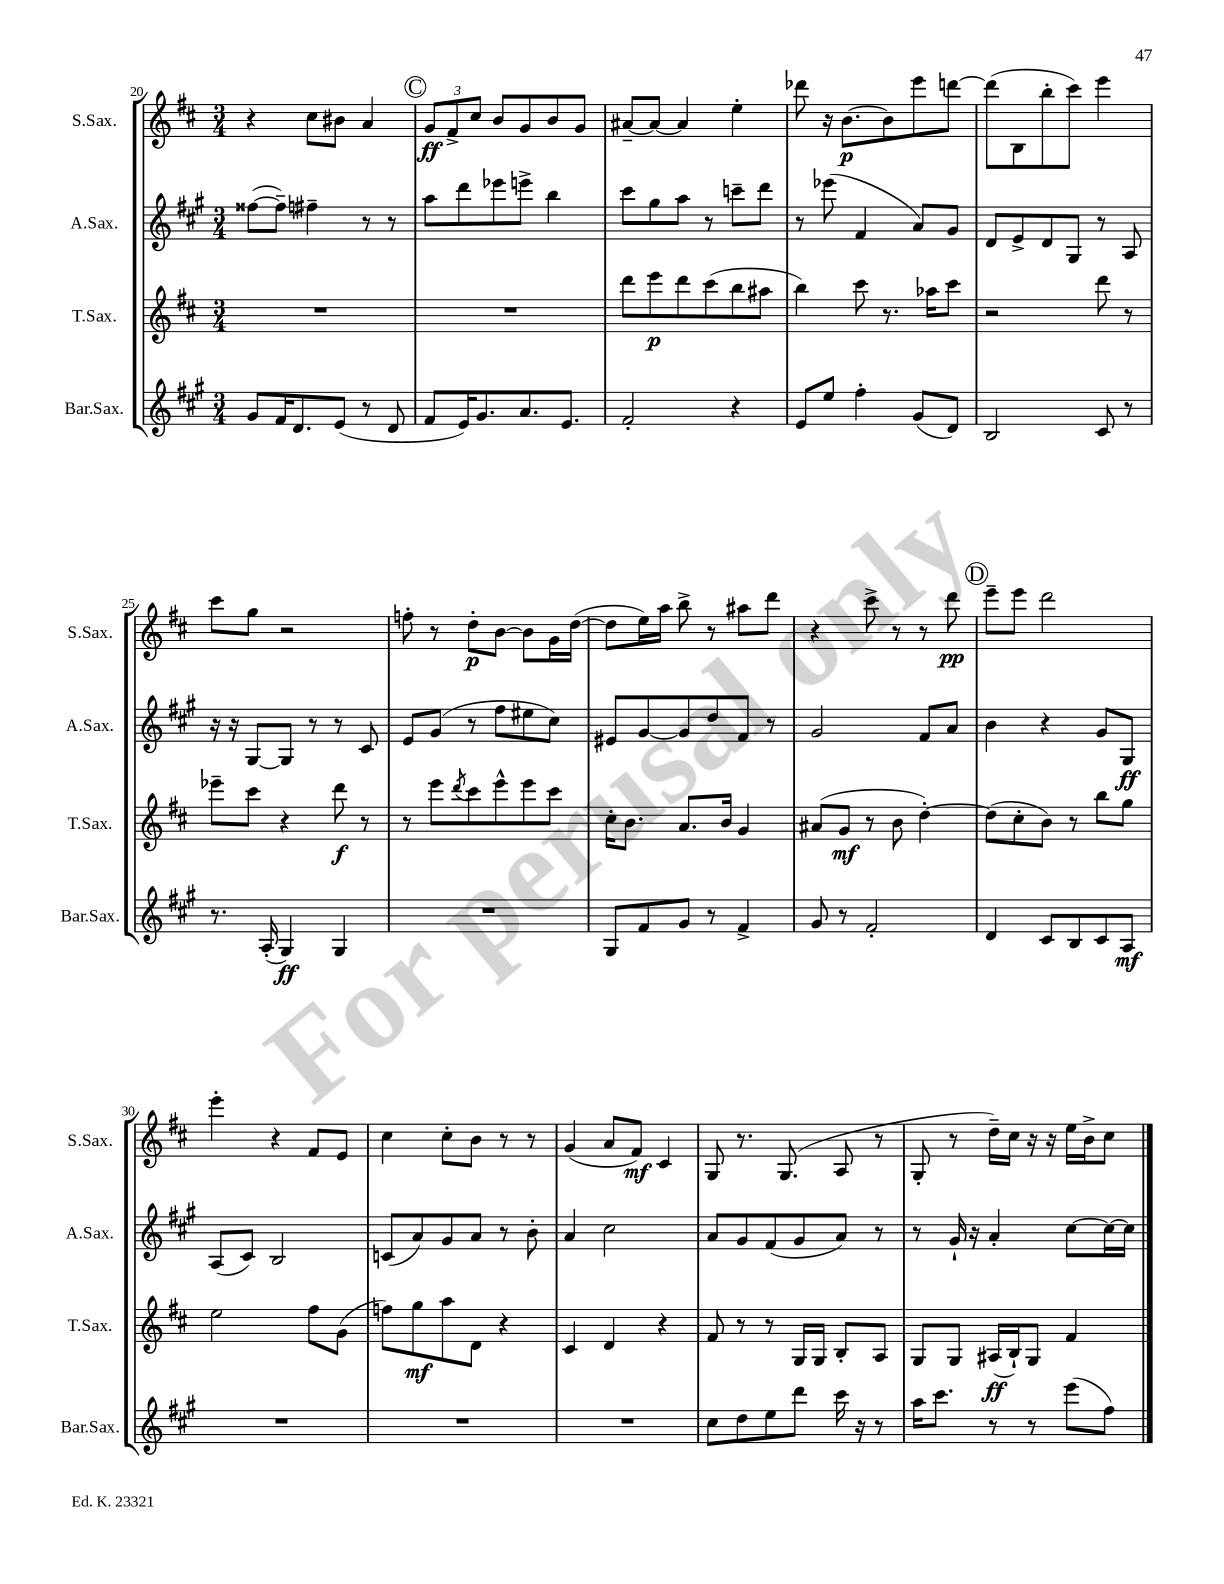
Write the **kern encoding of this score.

**kern	**kern	**kern	**kern
*staff4	*staff3	*staff2	*staff1
*clefG2	*clefG2	*clefG2	*clefG2
*k[f#c#g#]	*k[f#c#]	*k[f#c#g#]	*k[f#c#]
*M3/4	*M3/4	*M3/4	*M3/4
8g#/L	2.r	([8ff##\L	4r
16f#/K	.	8ff##~\]J)	.
8.d/	.	.	.
.	.	4ff#~\	8cc#\L
(8e/J	.	.	8b#\J
8r	.	8r	4a/
8d/	.	8r	.
=	=	=	=
8f#/L	2.r	8aa\L	12g/L
.	.	.	12f#^/
16e/K)	.	8ddd\	.
.	.	.	12cc#/J
8.g#/	.	.	.
.	.	8eee-\	8b/L
8.a/	.	8eee^\J	8g/
.	.	4bb\	8b/
8.e/J	.	.	.
.	.	.	8g/J
=	=	=	=
2f#'/	8ddd\L	8ccc#\L	[8a#~/L
.	8eee\	8gg#\	8a#/_J
.	8ddd\	8aa\J	4a#/]
.	(8ccc#\	8r	.
4r	8bb\	8ccc~\L	4ee'\
.	8aa#\J	8ddd\J	.
=	=	=	=
8e/L	4bb\)	8r	8ddd-\
8ee/J	.	(8eee-\	16r
.	.	.	[8.b\L
4ff#'\	8ccc#\	4f#/	.
.	8.r	.	8b\]
(8g#/L	.	8a/L)	8eee\
.	16aa-\LK	.	.
8d/J)	8ccc#\J	8g#/J	[8ddd\J
=	=	=	=
2B/	2r	8d/L	(8ddd\]L
.	.	8e^/	8B\
.	.	8d/	8bb'\
.	.	8G#/J	8ccc#\J)
8c#/	8ddd\	8r	4eee\
8r	8r	8A/	.
=	=	=	=
8.r	8eee-~\L	16r	8ccc#\L
.	.	16r	.
.	8ccc#\J	[8G#/L	8gg\J
(16A'/	.	.	.
4G#/)	4r	8G#/]J	2r
.	.	8r	.
4G#/	8ddd\	8r	.
.	8r	8c#/	.
=	=	=	=
2.r	8r	8e/L	8ff'\
.	8eee\L	(8g#/J	8r
.	8qddd/	.	.
.	8ccc#\	8r	8dd'\L
.	8eee^^\	8ff#\L	[8b\J
.	8eee\	8ee#\	8b\]L
.	8ccc#\J	8cc#\J)	16g\L
.	.	.	([16dd\JJ
=	=	=	=
8G#/L	16cc#'\LK	8e#/L	8dd\]L
.	8.b\J	.	.
8f#/	.	[8g#/	16ee\L)
.	.	.	16aa\JJ
8g#/J	8.a/L	8g#/]	8bb^\
8r	.	8dd/	8r
.	16b/Jk	.	.
4f#^/	4g/	8f#/J	8aa#\L
.	.	8r	8ddd\J
=	=	=	=
8g#/	(8a#/L	2g#/	4r
8r	8g/J	.	.
2f#'/	8r	.	8ccc#^\
.	8b\	.	8r
.	[4dd'\)	8f#/L	8r
.	.	8a/J	8ddd\
=	=	=	=
4d/	(8dd\]L	4b\	8eee~\L
.	8cc#'\	.	8eee\J
8c#/L	8b\J)	4r	2ddd\
8B/	8r	.	.
8c#/	8bb\L	8g#/L	.
8A/J	8gg\J	8G#/J	.
=	=	=	=
2.r	2ee\	(8A/L	4eee'\
.	.	8c#/J)	.
.	.	2B/	4r
.	8ff#\L	.	8f#/L
.	(8g\J	.	8e/J
=	=	=	=
2.r	8ff\L)	(8c/L	4cc#\
.	8gg\	8a/)	.
.	8aa\	8g#/	8cc#'\L
.	8d\J	8a/J	8b\J
.	4r	8r	8r
.	.	8b'\	8r
=	=	=	=
2.r	4c#/	4a/	(4g/
.	4d/	2cc#\	8a/L
.	.	.	8f#/J)
.	4r	.	4c#/
=	=	=	=
8cc#\L	8f#/	8a/L	8G/
8dd\	8r	8g#/	8.r
8ee\	8r	(8f#/	.
.	.	.	(8.G/
8ddd\J	16G/LL	8g#/	.
.	16G/JJ	.	.
16ccc#\	8B'/L	8a/J)	8A/
16r	.	.	.
8r	8A/J	8r	8r
=	=	=	=
16aa\LK	8G/L	8r	8G'/
8.ccc#\J	.	.	.
.	8G/J	16g#`/	8r
.	.	16r	.
8r	(16A#/LL	4a'/	16dd~\LL)
.	16B`/J)	.	16cc#\JJ
8r	8G/J	.	16r
.	.	.	16r
(8eee\L	4f#/	[8cc#\L	16ee\LL
.	.	.	16b^\J
8ff#\J)	.	16cc#\_L	8cc#\J
.	.	16cc#\]JJ	.
==	==	==	==
*-	*-	*-	*-
